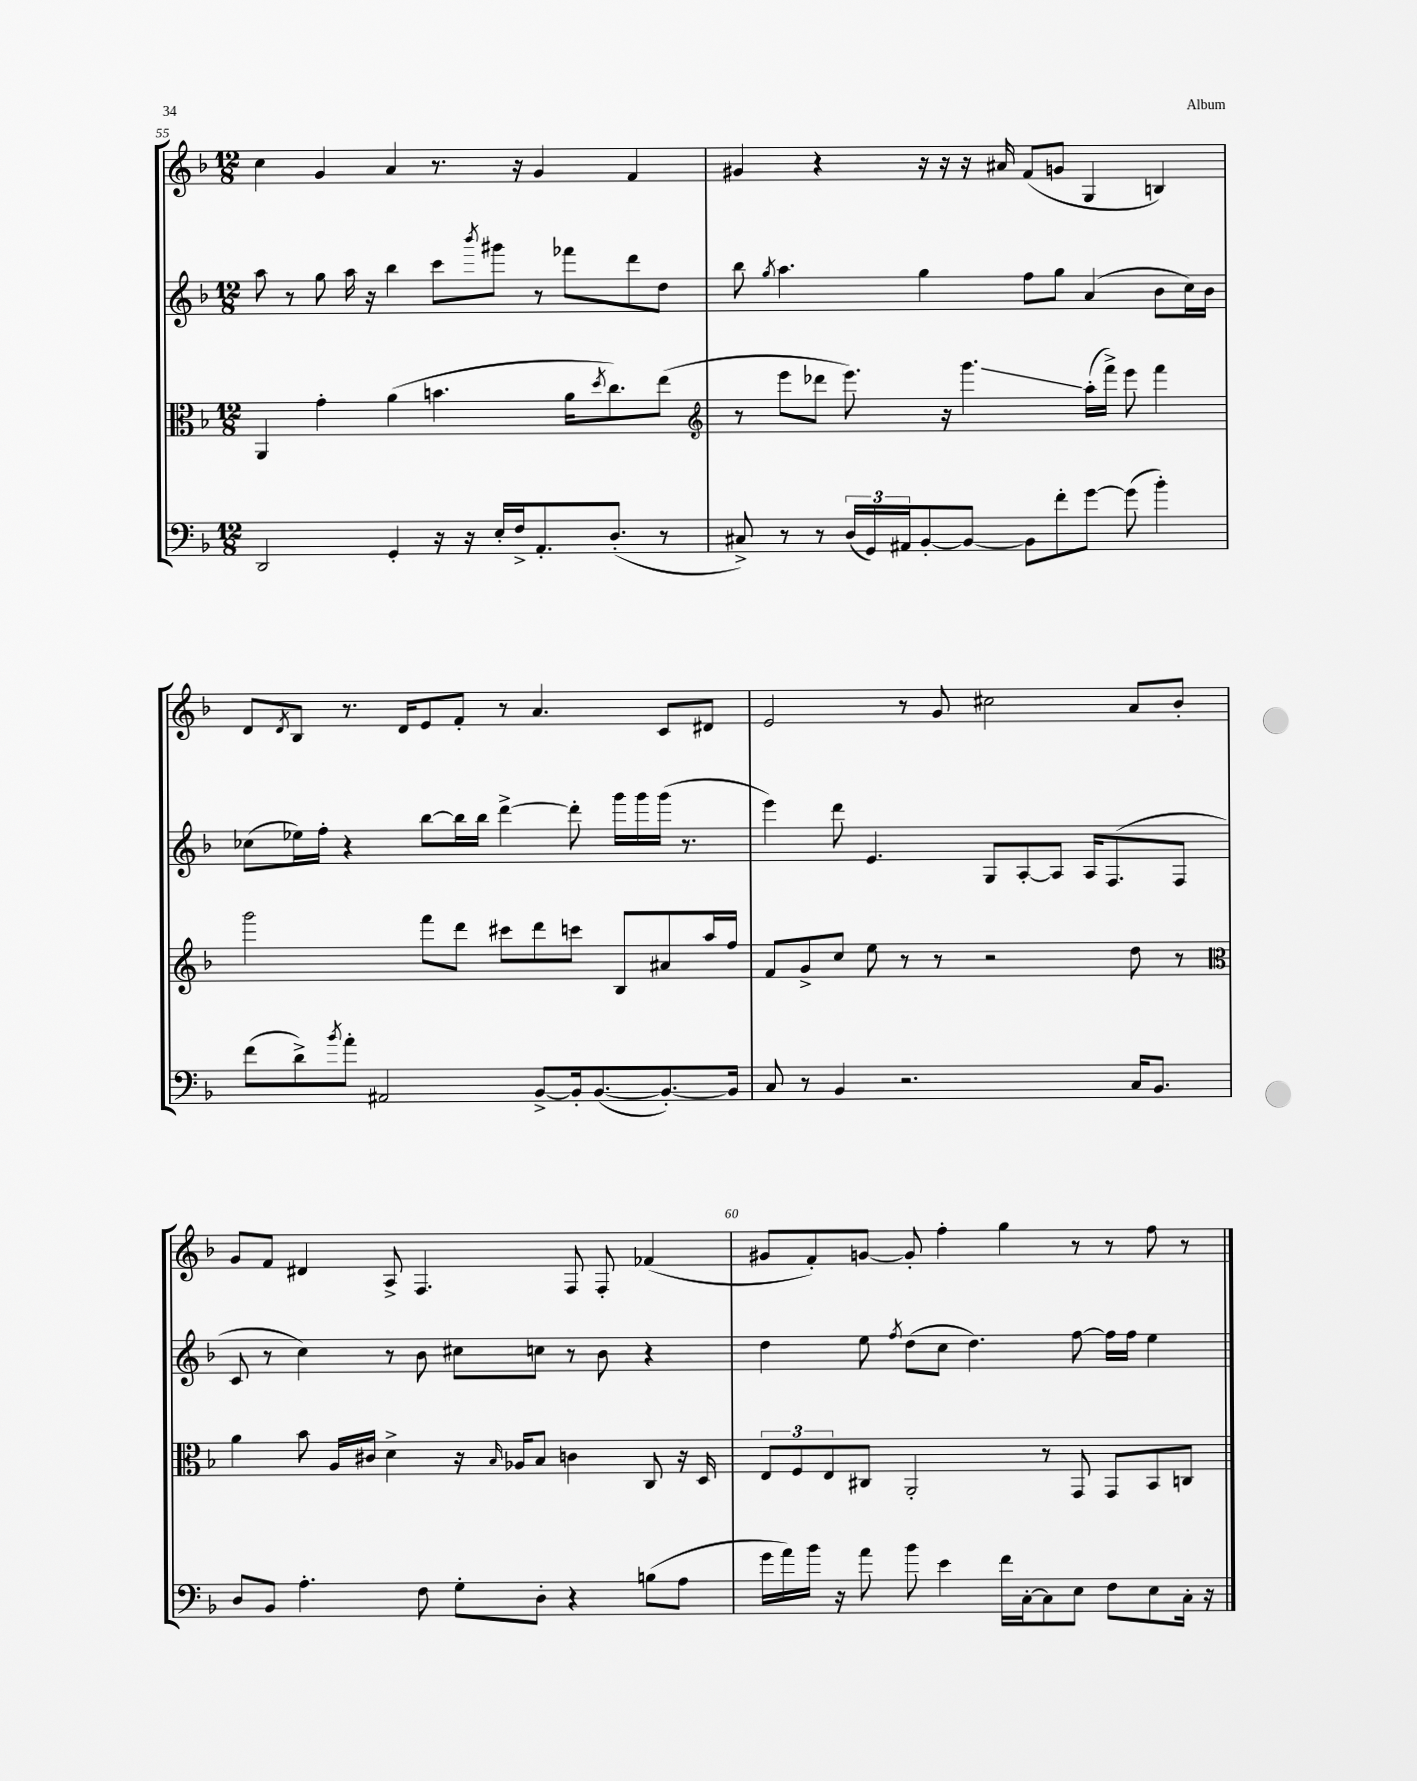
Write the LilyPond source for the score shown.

<<
\new StaffGroup <<
\new Staff = "s0" {
    \clef treble \key f \major \numericTimeSignature \time 12/8
    c''4 g'4 a'4 r8. r16 g'4 f'4 |
    gis'4 r4 r16 r16 r16 ais'16 f'8( g'8 g4 b4) |
    d'8 \acciaccatura { d'8 } bes8 r8. d'16 e'8 f'8-. r8 a'4. c'8 dis'8 |
    e'2 r8 g'8 cis''2 a'8 bes'8-. |
    g'8 f'8 dis'4 a8-> f4. f8 f8-. fes'4( |
    gis'8 f'8-.) g'8~ g'8-. f''4-. g''4 r8 r8 f''8 r8 \bar "|." |
}
\new Staff = "s1" {
    \clef treble \key f \major \numericTimeSignature \time 12/8
    a''8 r8 g''8 a''16 r16 bes''4 c'''8 \acciaccatura { bes'''8 } gis'''8 r8 fes'''8 d'''8 d''8 |
    bes''8 \acciaccatura { g''8 } a''4. g''4 f''8 g''8 a'4( bes'8 c''16) bes'16 |
    ces''8( ees''16) f''16-. r4 bes''8~ bes''16 bes''16 d'''4~-> d'''8-. g'''16 g'''16 g'''16( r8. |
    e'''4) d'''8 e'4. g8 a8~-. a8 a16 f8.( f8 |
    c'8 r8 c''4) r8 bes'8 cis''8 c''8 r8 bes'8 r4 |
    d''4 e''8 \acciaccatura { f''8 } d''8( c''8 d''4.) f''8~ f''16 f''16 e''4 \bar "|." |
}
\new Staff = "s2" {
    \clef alto \key f \major \numericTimeSignature \time 12/8
    a,4 g'4-. a'4( b'4. a'16 \acciaccatura { d''8 } c''8.) e''8( |
    \clef treble r8 e'''8 des'''8 e'''8.) r16 g'''4.\glissando a''16-.( f'''16->) e'''8 f'''4 |
    g'''2 f'''8 d'''8 cis'''8 d'''8 c'''8 bes8 ais'8 a''16 f''16 |
    f'8 g'8-> c''8 e''8 r8 r8 r2 d''8 r8 |
    \clef alto a'4 bes'8 a16 cis'16 d'4-> r16 \grace { bes16 } aes16 bes8 c'4 c8 r16 d16 |
    \tuplet 3/2 { e8 f8 e8 } cis8 a,2-. r8 g,8 g,8 bes,8 c8 \bar "|." |
}
\new Staff = "s3" {
    \clef bass \key f \major \numericTimeSignature \time 12/8
    d,2 g,4-. r16 r16 e16-. f16-> a,8.-. d8.-.( r8 |
    cis8->) r8 r8 \tuplet 3/2 { d16( g,16) ais,16 } bes,8~-. bes,8~ bes,8 f'8-. g'8~ g'8( bes'4-.) |
    f'8( d'8->) \acciaccatura { bes'8 } a'8-. ais,2 bes,8~-> bes,16-. bes,8.~( bes,8.~-.) bes,16 |
    c8 r8 bes,4 r2. c16 bes,8. |
    d8 bes,8 a4.-. f8 g8-. d8-. r4 b8( a8 |
    g'16 a'16) bes'16 r16 a'8 bes'8 e'4 f'16 c16~-. c8 e8 f8 e8 c16-. r16 \bar "|." |
}
>>
>>
\layout { \context { \Score currentBarNumber = #55 \override BarNumber.break-visibility = ##(#f #t #t) barNumberVisibility = #(every-nth-bar-number-visible 5) } }
